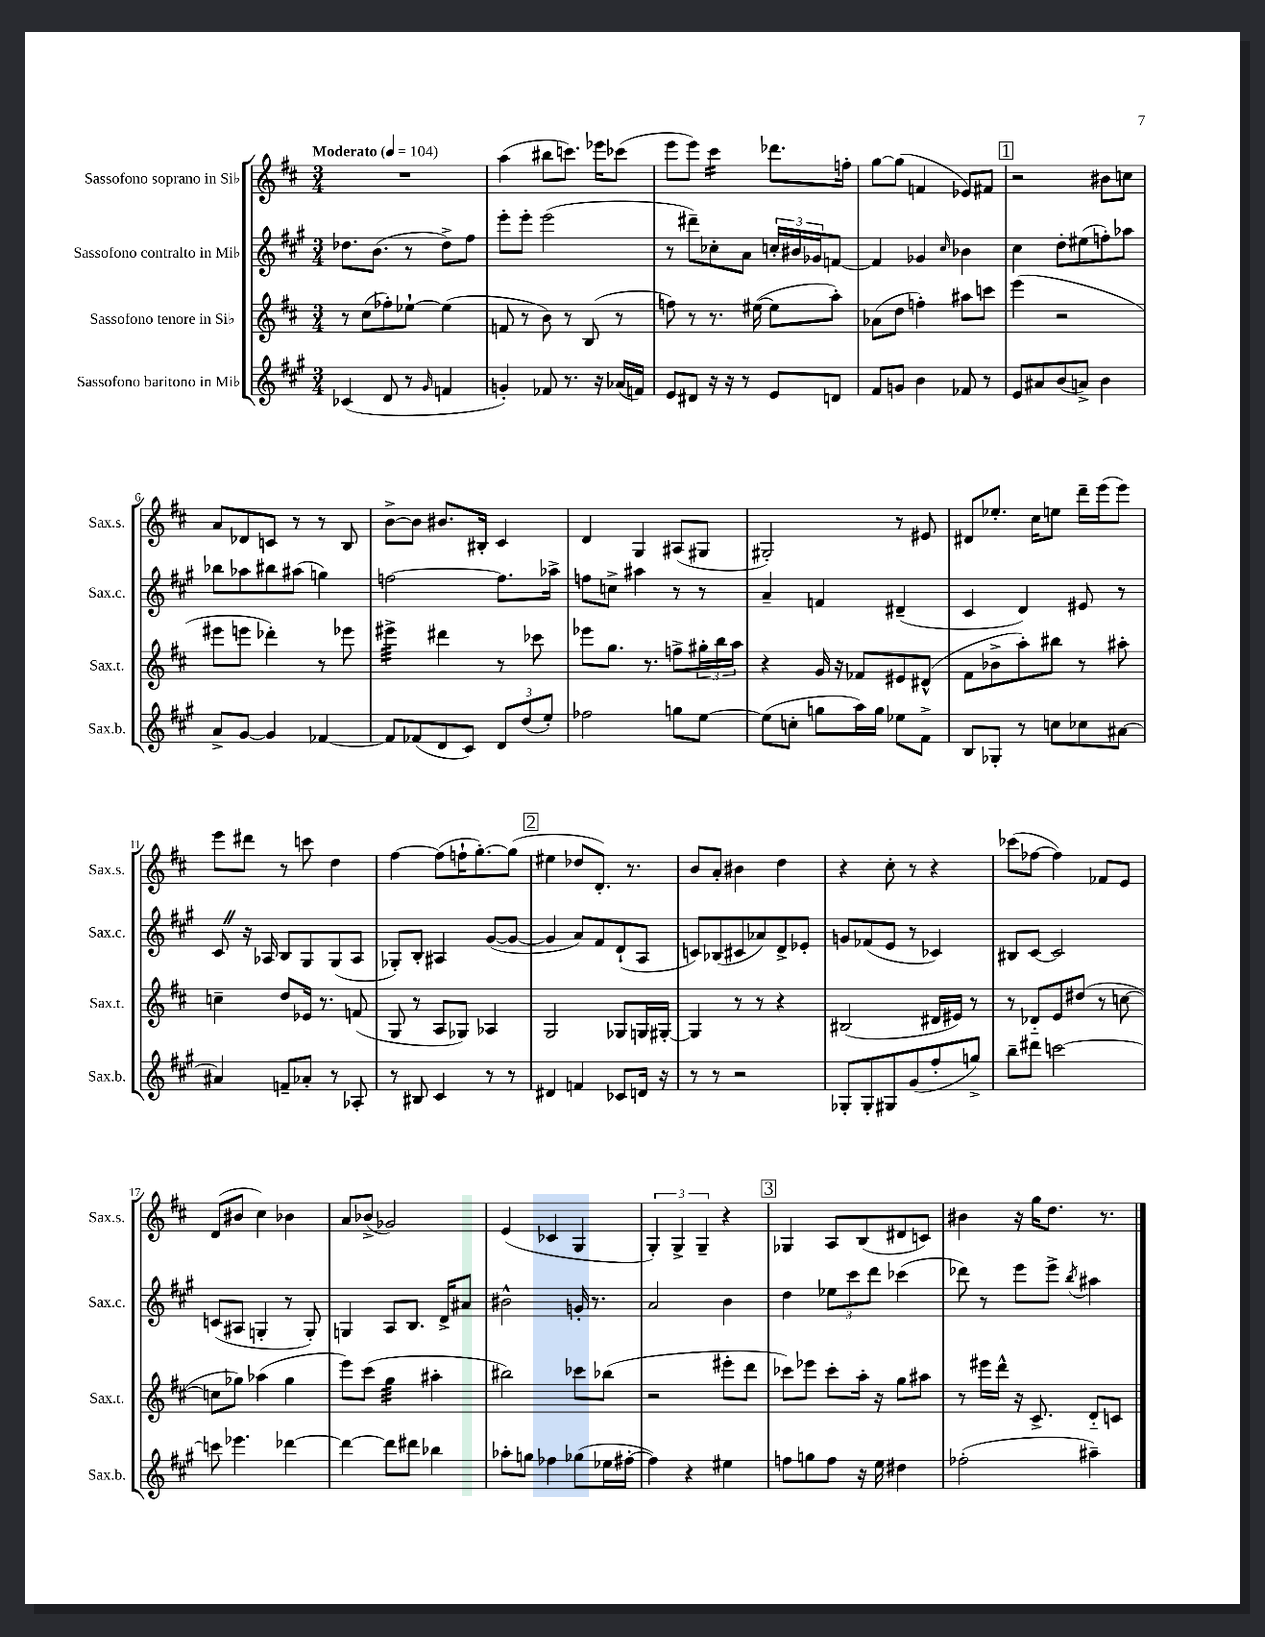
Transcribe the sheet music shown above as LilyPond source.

<<
\new StaffGroup <<
\new Staff = "s0" \with { instrumentName = "Sassofono soprano in Sib" shortInstrumentName = "Sax.s." } {
    \clef treble \key d \major \numericTimeSignature \time 3/4 \tempo "Moderato" 4 = 104
    R2. |
    a''4( bis''8 c'''8.) ees'''16 ces'''8( |
    e'''8 e'''8) cis'''4:16 des'''8. f''16-. |
    g''8~ g''8( f'4 ees'8) fis'8 |
    \mark \markup { \box "1" } r2 bis'8 c''8 |
    a'8 des'8 c'8 r8 r8 b8 |
    b'8~-> b'8 bis'8. bis16-. cis'4 |
    d'4 g4 ais8( gis8 |
    gis2-.) r8 eis'8 |
    dis'8 ees''8.-. cis''16 e''8 d'''16-- e'''16( e'''8) |
    e'''8 dis'''8 r8 c'''8 d''4 |
    fis''4~ fis''8( f''16-! g''8.~-.) g''8( |
    \mark \markup { \box "2" } eis''4 des''8 d'8.-.) r8. |
    b'8 a'8-. bis'4 d''4 |
    r4 cis''8-. r8 r4 |
    ces'''8( fes''8~ fes''4) fes'8 e'8 |
    d'8( bis'8 cis''4) bes'4 |
    a'8 bes'8->( ges'2) |
    e'4( ces'4 g4 |
    \tuplet 3/2 { g4-.) g4-> g4-- } r4 |
    \mark \markup { \box "3" } ges4 a8 b8( dis'8 c'8) |
    bis'4 r16 g''16 d''8. r8. \bar "|." |
}
\new Staff = "s1" \with { instrumentName = "Sassofono contralto in Mib" shortInstrumentName = "Sax.c." } {
    \clef treble \key a \major \numericTimeSignature \time 3/4
    des''8. b'8.( r8 des''8->) fis''8 |
    e'''8-. e'''8-. e'''2( |
    r8 dis'''8--) ces''8-. a'8 \tuplet 3/2 { c''16-. bis'16 ges'16 } f'8~ |
    f'4 ges'4 \grace { cis''16 } bes'4 |
    \mark \markup { \box "1" } cis''4 d''8-. eis''8( f''8-.) aes''8 |
    bes''8 aes''8 bis''8 ais''8( g''4) |
    f''2~ f''8. aes''16-> |
    f''8 c''8-> ais''4 r8 r8 |
    a'4-- f'4 dis'4--( |
    cis'4 d'4) eis'8 r8 |
    cis'8 \once \override BreathingSign.text = \markup { \musicglyph "scripts.caesura.straight" } \breathe r16 aes16 b8 gis8 gis8( aes8 |
    ges8-.) b8-. ais4 gis'8~( gis'8~ |
    \mark \markup { \box "2" } gis'4 a'8) fis'8 d'8-!( a8 |
    c'8) bes8( cis'8 aes'8) d'8-> ees'8-. |
    g'8 fes'8( e'8 r8 ces'4) |
    bis8 cis'8~ cis'2 |
    c'8( ais8 g4-. r8 g8-.) |
    g4 a8 b8. d'16-> ais'8 |
    bis'2-^ g'16-. r8. |
    a'2 b'4 |
    \mark \markup { \box "3" } d''4 \tuplet 3/2 { ees''8 cis'''8 d'''8 } ces'''4( |
    des'''8) r8 e'''8 e'''8-> \acciaccatura { b''8 } ais''4 \bar "|." |
}
\new Staff = "s2" \with { instrumentName = "Sassofono tenore in Sib" shortInstrumentName = "Sax.t." } {
    \clef treble \key d \major \numericTimeSignature \time 3/4
    r8 cis''8( fes''8-.) ees''8~-! ees''4( |
    f'8 r8 b'8) r8 b8( r8 |
    f''8) r8 r8. eis''16~( eis''8 a''8-.) |
    aes'8( d''8 f''4-.) ais''8 c'''8 |
    \mark \markup { \box "1" } e'''4( r2 |
    eis'''8 e'''8 des'''4-.) r8 ees'''8 |
    eis'''4:32-> dis'''4 r8 ces'''8 |
    ees'''8 g''8. r8. f''8-> \tuplet 3/2 { gis''16-. b''16 a''16 } |
    r4 g'16 r16 fes'8 eis'8 dis'8-^( |
    fis'8 bes'8-> a''8-.) bis''8 r8 ais''8-. |
    c''4-- d''8 ees'16 r8. f'8( |
    g8 r8 a8 ges8) aes4 |
    \mark \markup { \box "2" } g2 ges8 g16 gis16~-. |
    gis4 r8 r8 r4 |
    bis2( dis'16 eis'16) r8 |
    r8 des'8-_ e'8 dis''8( r8 c''8~ |
    c''8 ges''8) aes''4( ges''4 |
    e'''8) cis'''8( g''4:32 ais''4-. |
    bis''2) ces'''8 bes''8( |
    r2 eis'''8-. d'''8 |
    \mark \markup { \box "3" } ces'''8) ees'''8 ces'''8-. a''16-. r16 g''8 ais''8 |
    r8 eis'''16 d'''16-^ r16 cis'8.-> d'8-_ c'8 \bar "|." |
}
\new Staff = "s3" \with { instrumentName = "Sassofono baritono in Mib" shortInstrumentName = "Sax.b." } {
    \clef treble \key a \major \numericTimeSignature \time 3/4
    ces'4( d'8 r8 \grace { gis'16 } f'4 |
    g'4-.) fes'8 r8. r16 aes'16( f'16) |
    e'8 dis'8 r16 r16 r8 e'8 d'8 |
    fis'8 g'8 b'4 fes'8 r8 |
    \mark \markup { \box "1" } e'8 ais'8 b'8( a'8->) b'4 |
    a'8-> gis'8~ gis'4 fes'4~ |
    fes'8 fes'8( d'8 cis'8) \tuplet 3/2 { d'8 d''8( e''8-.) } |
    fes''2 g''8 e''8~ |
    e''8( c''8-. g''8 a''16) g''16 ees''8 fis'8-> |
    b8 ges8-. r8 c''8 ces''8 ais'8~ |
    ais'4 f'8-- aes'8-. r8 aes8-. |
    r8 bis8 cis'4 r8 r8 |
    \mark \markup { \box "2" } dis'4 f'4 ces'8 d'16 r16 |
    r8 r8 r2 |
    ges8-. ges8-. gis8 gis'8( fis''8-. g''8->) |
    b''8-- dis'''8 c'''2~ |
    c'''8 ees'''4. des'''4~ |
    des'''4~ des'''8 dis'''8 bes''4 |
    aes''8-. g''8 fes''4 ges''8( ees''16 fis''16~-. |
    fis''4) r4 eis''4 |
    \mark \markup { \box "3" } f''8 g''8 f''8 r16 e''16 dis''4 |
    fes''2-.( ais''4--) \bar "|." |
}
>>
>>
